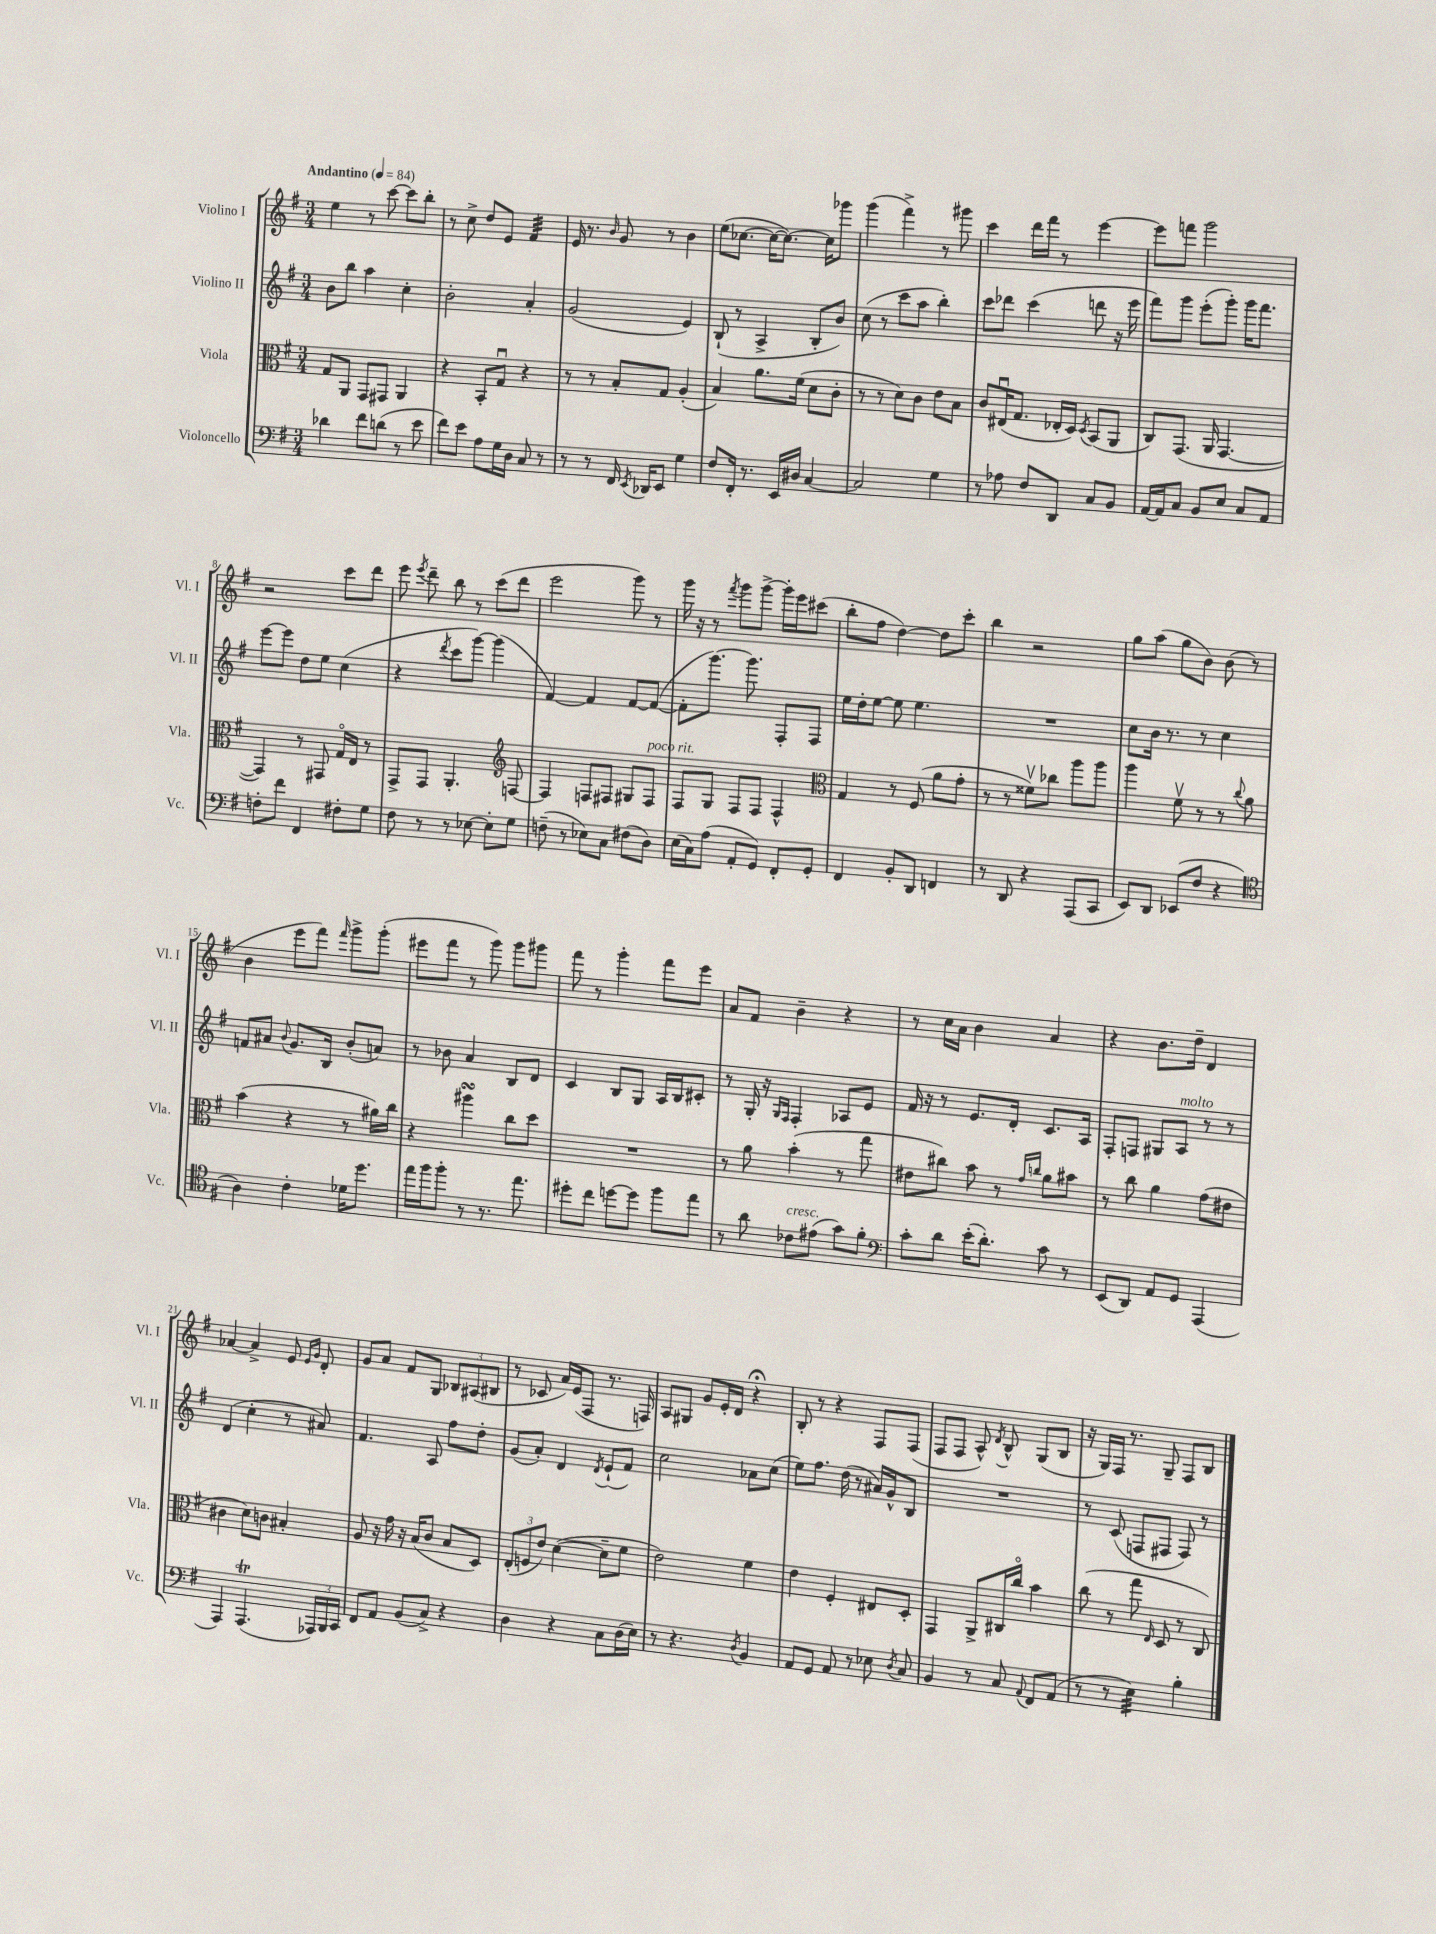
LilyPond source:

<<
\new StaffGroup <<
\new Staff = "s0" \with { instrumentName = "Violino I" shortInstrumentName = "Vl. I" } {
    \clef treble \key g \major \numericTimeSignature \time 3/4 \tempo "Andantino" 4 = 84
    \autoBeamOff e''4 r8 c'''8~ c'''8[ b''8]-. |
    r8 c''8-> d''8[ e'8] fis'4:32 |
    e'16 r8. \grace { b'16 } g'8 r8 b'4 |
    e''8[( ces''8.]~ ces''16[~ ces''8.]~) ces''16[ ges'''8] |
    g'''4( fis'''4->) r8 gis'''8 |
    c'''4 d'''16[ fis'''16] r8 e'''4~ |
    e'''8[ f'''8] g'''2 |
    r2 c'''8[ d'''8] |
    e'''8 \acciaccatura { e'''8 } d'''8-- b''8 r8 c'''8[( d'''8] |
    e'''2 g'''8) r8 |
    g'''16 r16 r8 \acciaccatura { fis'''8 } g'''8[ g'''8]~-> g'''16[-. e'''16 cis'''8]( |
    b''8[-. fis''8] d''4~) d''8[ c'''8]-. |
    b''4 r2 |
    g''8[ a''8]( g''8[ b'8]) b'8( r8 |
    b'4 e'''8[ fis'''8]) \grace { fis'''16 } g'''8[-> g'''8]-.( |
    eis'''8[ fis'''8] r8 g'''8) g'''8[ gis'''8] |
    fis'''8 r8 g'''4-. fis'''8[ e'''8] |
    a'8[ fis'8] b'4-- r4 |
    r8 c''16[ a'16] b'4 a'4 |
    r4 b'8.[ d''16]-- d'4 |
    aes'4~ aes'4-> e'8 \grace { e'16[ g'16] } d'8-. |
    g'8[ a'8] fis'8[ g8] \tuplet 3/2 { bes8[ ais8( bis8] } |
    r8 ces'8 a'16[) e'16( fis8] r8. f16) |
    a8[ gis8] g'8[ e'16-. d'16] r4\fermata |
    b8-. r8 r4 fis8[ fis8]( |
    fis8[ fis8] a8-^) \acciaccatura { d'8 } b8-^ g8[( b8] |
    r16 g16[) fis16] r8. g8-- fis8[ b8] \bar "|." |
}
\new Staff = "s1" \with { instrumentName = "Violino II" shortInstrumentName = "Vl. II" } {
    \clef treble \key g \major \numericTimeSignature \time 3/4
    \autoBeamOff b'8[ b''8] a''4 c''4-. |
    b'2-. a'4-. |
    g'2( e'4) |
    b8-!( r8 a4-> b8[-. b'8]) |
    c''8( r8 c'''8[ a''8] b''4-.) |
    c'''8[ des'''8] c'''4( d'''8 r16 e'''16 |
    fis'''8[) g'''8] e'''8[-.( g'''8]-.) g'''16[ fis'''8.] |
    e'''8[~ e'''8] d''8[ e''8] c''4( |
    r4 \acciaccatura { d'''8 } c'''8[ g'''8]~) g'''4( |
    fis'4~) fis'4 fis'8[~ fis'8]~( |
    fis'8[-. g'''8.]~) g'''8. fis8[-. fis8] |
    e''16[ d''16-. e''8]~ e''8 e''4. |
    R2. |
    c''8[ b'16] r8. r8 c''4 |
    f'8[ ais'8] \appoggiatura { b'8 } g'8.[ b16] b'8[-.( a'8]) |
    r8 bes'8 a'4 b8[ d'8] |
    c'4 b8[ g8] a16[ b16 cis'8]-. |
    r8 g16-. r16 \grace { g16[ fis16] } fis4-. aes8[ e'8] |
    fis'16 r16 r8 e'8.[ d'16]-. c'8.[ a16] |
    fis8[-. f8] gis8[ a8]^\markup { \italic "molto" } r8 r8 |
    d'4( c''4-. r8 ais'8) |
    fis'4. a8 fis''8[ d''8]-. |
    g'8[( a'8]-.) d'4 \acciaccatura { d'8 } e'8[-!( fis'8]) |
    c''2 aes'8[ c''8]( |
    e''8[) fis''8.] d''16( r8 ais'16[) g'16-^ b8] |
    R2. |
    r8 c'8( f8[ fis8] fis8) r8 \bar "|." |
}
\new Staff = "s2" \with { instrumentName = "Viola" shortInstrumentName = "Vla." } {
    \clef alto \key g \major \numericTimeSignature \time 3/4
    \autoBeamOff g8[ a,8] g,8[ gis,8] a,4 |
    r4 b,8[-. g8]\downbow r4 |
    r8 r8 b8[-. g8] a4-.( |
    b4) a'8.[ fis'16]( d'8[ c'8]-. |
    r8 r8 d'8[) c'8] e'8[ b8] |
    c'8[ eis16\downbow( g8.] ees16[-. d16]) \acciaccatura { d8 } b,8[( a,8] |
    c8[) g,8.]( a,16 g,4.~ |
    g,4) r8 gis,8 g16[\flageolet e16] r8 |
    g,8[-> g,8] a,4.-. \clef treble f8~ |
    f4 f8[ fis8] gis8[ fis8]^\markup { \italic "poco rit." } |
    fis8[ g8] fis8[ fis8] fis4-^ |
    \clef alto g4 r8 fis8( a'8[ g'8]-. |
    r8 r8 fisis'8[\upbow) ces''8] a''8[ a''8] |
    a''4 fis'8\upbow r8 r8 \appoggiatura { c''8 } a'8 |
    b'4( r4 r8 ais'16[) c''16] |
    r4 ais''4\turn c''8[ d''8] |
    R2. |
    r8 a'8 b'4-.( r8 g''8 |
    eis'8[ cis''8]) b'8 r8 \grace { g'16[ c''16] } a'8[ bis'8] |
    r8 c''8 a'4 g'8[( eis'8] |
    cis'4 d'8[) c'8] bis4-. |
    a8 r16 g'16 r16 b16[( c'8] b8[ d8]) |
    \tuplet 3/2 { e8[-.( f8 e'8]) } d'4~( d'8[-- fis'8] |
    e'2) fis'4 |
    e'4 fis4-. eis8[ d8]-. |
    g,4 a,8[-> cis16 c''16]\flageolet b'4 |
    c''8( r8 g''8 \grace { e16 } d8 r8 c8) \bar "|." |
}
\new Staff = "s3" \with { instrumentName = "Violoncello" shortInstrumentName = "Vc." } {
    \clef bass \key g \major \numericTimeSignature \time 3/4
    \autoBeamOff des'4 fis'8[ d'8]( r8 e'8 |
    fis'8[) e'8] a8[ g16 d16] c8 r8 |
    r8 r8 fis,16 \acciaccatura { e,8 } des,16[ e,8] g4 |
    fis8[ fis,16]-. r8. e,16[ dis16] c4~ |
    c2 g4 |
    r8 aes8 fis8[ d,8] c8[ b,8] |
    a,16[~ a,16 c8] b,8[ e8] c8[ a,8] |
    f8[-. fis'8] fis,4 fis8[-. g8] |
    fis8 r8 r8 ees8~ ees8[-. g8] |
    f8--( r8 ees8[) c8] fis8[( d8]) |
    e16[( c16) a8]( a,8[-. g,8]) fis,8[-. g,8]-. |
    fis,4 b,8[-. d,8] f,4 |
    r8 d,8 r4 a,,8[( c,8] |
    e,8[) d,8] ees,8[( fis8] r4 |
    \clef tenor a4) c'4-. des'16[ d''8.] |
    e''16[ fis''16 fis''8]-. r8 r8. e''8. |
    dis''8[-. c''8] d''8[~ d''8] fis''8[ e''8] |
    r8 a'8 ces'8[^\markup { \italic "cresc." } eis'8]( g'8[) fis'8]-. |
    \clef bass c'8[-. d'8] e'16[-.( d'8.]-.) c'8 r8 |
    e,8[( d,8]) a,8[ g,8] a,,4( |
    a,,4) a,,4.\trill( \tuplet 3/2 { aes,,16[) b,,16 c,16] } |
    fis,8[ a,8] b,8[( c8]->) r4 |
    d4 r4 c8[ d16( e16]) |
    r8 r4. \acciaccatura { d8 } b,4 |
    a,8[ g,8] a,8 r8 ees8 \acciaccatura { d8 } c8 |
    b,4 r8 c8 \appoggiatura { a,8 } fis,8[ a,8]( |
    r8 r8 e4:32) b4-. \bar "|." |
}
>>
>>
